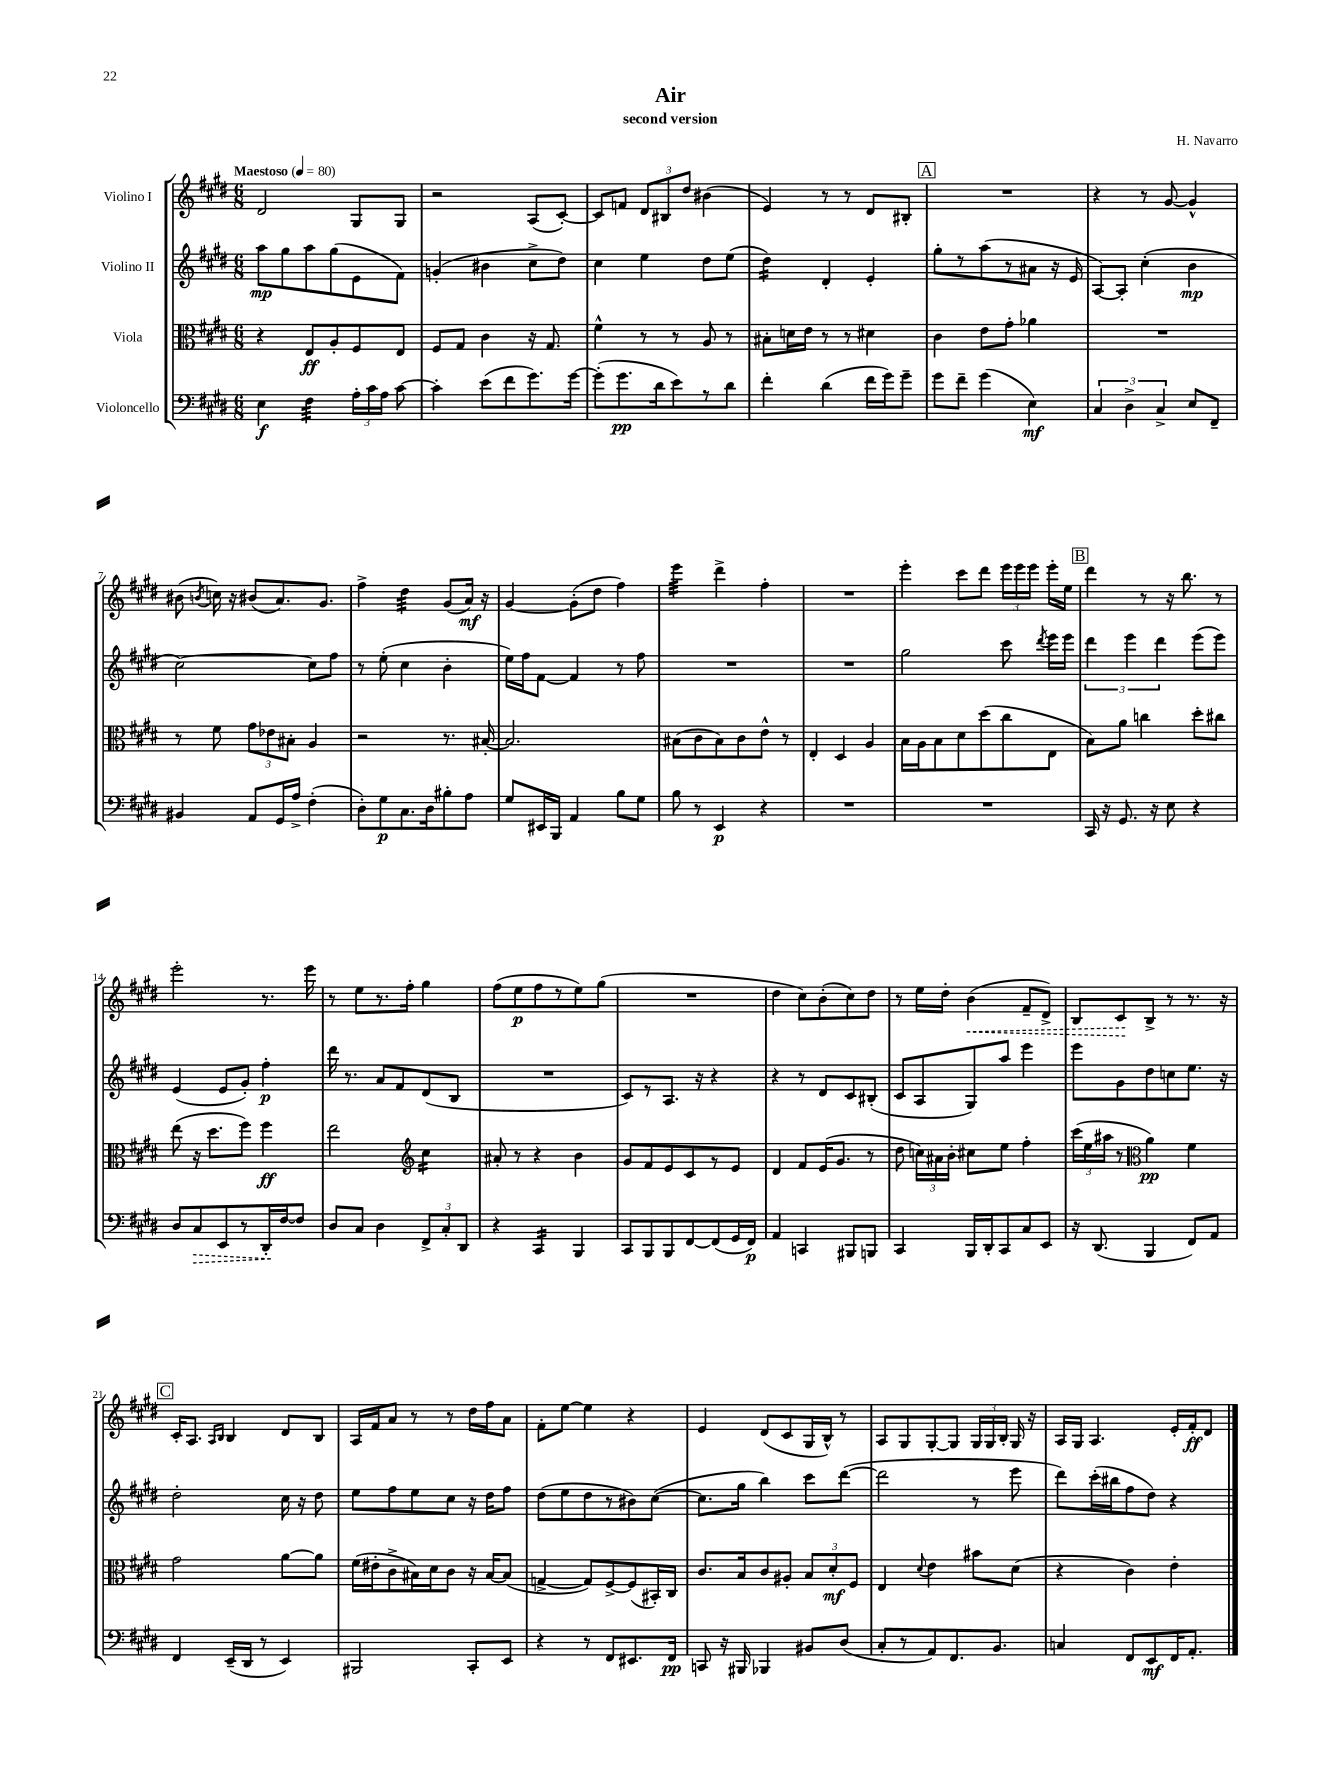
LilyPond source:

\header { title = "Air" composer = "H. Navarro" subtitle = "second version" }
<<
\new StaffGroup <<
\new Staff = "s0" \with { instrumentName = "Violino I" } {
    \clef treble \key e \major \numericTimeSignature \time 6/8 \tempo "Maestoso" 4 = 80
    \autoBeamOff dis'2 gis8[ gis8] |
    r2 a8[( cis'8]~-.) |
    cis'8[ f'8] \tuplet 3/2 { dis'8[ bis8 dis''8] } bis'4( |
    e'4) r8 r8 dis'8[ bis8]-. |
    \mark \markup { \box "A" } R2. |
    r4 r8 gis'8~ gis'4-^ |
    bis'8( \acciaccatura { b'8 } c''16) r16 bis'8[( a'8.) gis'8.] |
    fis''4-> dis''4:32 gis'8[( a'16]\mf) r16 |
    gis'4~ gis'8[-.( dis''8] fis''4) |
    e'''4:32 dis'''4-> fis''4-. |
    R2. |
    e'''4-. cis'''8[ dis'''8] \tuplet 3/2 { e'''16[ e'''16 e'''16] } e'''16[-. e''16] |
    \mark \markup { \box "B" } dis'''4 r8 r16 b''8. r8 |
    e'''2-. r8. e'''16 |
    r8 e''8[ r8. fis''16]-. gis''4 |
    fis''8[( e''8\p fis''8 r8 e''8) gis''8]( |
    R2. |
    dis''4 cis''8[) b'8-.( cis''8) dis''8] |
    r8 e''16[ dis''16]-. \once \override Hairpin.style = #'dashed-line b'4\<( fis'8[-- dis'8]->) |
    b8[ cis'8\! b8]-> r8 r8. r16 |
    \mark \markup { \box "C" } cis'16[-. a8.] \grace { a16[ b16] } b4 dis'8[ b8] |
    a16[ fis'16 a'8] r8 r8 dis''16[ fis''16 a'8] |
    fis'8[-. e''8]~ e''4 r4 |
    e'4 dis'8[( cis'8 gis16 b16]-^) r8 |
    a8[ gis8 gis8~-. gis8] \tuplet 3/2 { gis16[ gis16 b16]-. } gis16 r16 |
    a16[ gis16] a4. e'16[-. fis'16-.\ff dis'8] \bar "|." |
}
\new Staff = "s1" \with { instrumentName = "Violino II" } {
    \clef treble \key e \major \numericTimeSignature \time 6/8
    \autoBeamOff a''8[\mp gis''8 a''8 gis''8( e'8 fis'8]) |
    g'4-.( bis'4 cis''8[-> dis''8]) |
    cis''4 e''4 dis''8[ e''8]( |
    dis''4:16) dis'4-. e'4-. |
    \mark \markup { \box "A" } gis''8[-. r8 a''8( r8 ais'8] r16 e'16 |
    a8[~) a8]-. cis''4-.( b'4\mp |
    cis''2~) cis''8[ fis''8] |
    r8 e''8-.( cis''4 b'4-. |
    e''16[) fis''16 fis'8]~ fis'4 r8 fis''8 |
    R2. |
    R2. |
    gis''2 cis'''8 \acciaccatura { dis'''8 } e'''16[ e'''16] |
    \mark \markup { \box "B" } \tuplet 3/2 { dis'''4 e'''4 dis'''4 } e'''8[( e'''8]) |
    e'4( e'8[ gis'8]-.) fis''4-.\p |
    dis'''16 r8. a'8[ fis'8 dis'8( b8] |
    R2. |
    cis'8[) r8 a8.] r16 r4 |
    r4 r8 dis'8[ cis'8 bis8]-.( |
    cis'8[ a8 gis8) a''8] e'''4 |
    e'''8[ gis'8 dis''8 c''8 e''8.] r16 |
    \mark \markup { \box "C" } dis''2-. cis''16 r16 dis''8 |
    e''8[ fis''8 e''8 cis''8] r16 dis''16[ fis''8] |
    dis''8[( e''8 dis''8 r8 bis'8) cis''8]~( |
    cis''8.[ gis''16] b''4) cis'''8[ dis'''8]~( |
    dis'''2 r8 e'''8 |
    dis'''8[) cis'''16-.( bis''16 fis''8 dis''8]) r4 \bar "|." |
}
\new Staff = "s2" \with { instrumentName = "Viola" } {
    \clef alto \key e \major \numericTimeSignature \time 6/8
    \autoBeamOff r4 e8[\ff a8-. fis8 e8] |
    fis8[ gis8] cis'4 r16 gis8. |
    fis'4-^ r8 r8 a8 r8 |
    bis8[-. d'16 e'16] r8 r8 dis'4 |
    \mark \markup { \box "A" } cis'4 e'8[ gis'8]-. aes'4 |
    R2. |
    r8 fis'8 \tuplet 3/2 { gis'8[ ees'8 bis8]-. } a4 |
    r2 r8. bis16~-. |
    bis2. |
    bis8[( cis'8 bis8) cis'8 e'8]-^ r8 |
    e4-. dis4 a4 |
    b16[ a16 b8 dis'8 dis''8( cis''8 e8] |
    \mark \markup { \box "B" } b8[) a'8] c''4 dis''8[-. cis''8] |
    e''8( r16 dis''8.[ fis''8]) fis''4\ff |
    e''2 \clef treble cis''4:16 |
    ais'8-. r8 r4 b'4 |
    gis'8[ fis'8 e'8 cis'8 r8 e'8] |
    dis'4 fis'8[ e'16( gis'8.] r8 |
    dis''8 \tuplet 3/2 { c''16[) ais'16 b'16]-. } cis''8[ e''8] fis''4-. |
    \tuplet 3/2 { cis'''16[( e''16 ais''16] } r8 \clef alto a'4\pp) fis'4 |
    \mark \markup { \box "C" } gis'2 a'8[~ a'8] |
    fis'16[( eis'16-. cis'8-> bis16) dis'16 cis'8] r16 bis16[~ bis8]( |
    g4~-> g8[) fis8~-> fis8( bis,16-.) cis16] |
    cis'8.[ b16 cis'8 ais8]-. \tuplet 3/2 { b8[ dis'8-.\mf fis8] } |
    e4 \appoggiatura { dis'8 } e'4 bis'8[ dis'8]( |
    r4 cis'4) e'4-. \bar "|." |
}
\new Staff = "s3" \with { instrumentName = "Violoncello" } {
    \clef bass \key e \major \numericTimeSignature \time 6/8
    \autoBeamOff e4\f fis4:32 \tuplet 3/2 { a16[-. cis'16 a16] } cis'8~ |
    cis'4-. e'8[( fis'8 gis'8.) gis'16]~ |
    gis'8[-.( gis'8.\pp dis'16 e'8) r8 dis'8] |
    fis'4-. dis'4( fis'16[ gis'16) gis'8]-- |
    \mark \markup { \box "A" } gis'8[ fis'8]-- gis'4( e4\mf) |
    \tuplet 3/2 { cis4 dis4-> cis4-> } e8[ fis,8]-- |
    bis,4 a,8[ gis,16 a16]-> fis4-.( |
    dis8[-.) gis8\p cis8. dis16 bis8-. a8] |
    gis8[ eis,16 b,,16] a,4 b8[ gis8] |
    b8 r8 e,4\p r4 |
    R2. |
    R2. |
    \mark \markup { \box "B" } cis,16 r16 gis,8. r16 e8 r4 |
    dis8[ \once \override Hairpin.style = #'dashed-line cis8\> e,8 r8 dis,16-.\! fis16~ fis8] |
    dis8[ cis8] dis4 \tuplet 3/2 { fis,8[-> cis8-. dis,8] } |
    r4 cis,4:16 b,,4 |
    cis,8[ b,,8 b,,8 fis,8~ fis,8( gis,16 fis,16]\p) |
    a,4 c,4 bis,,8[ b,,8] |
    cis,4 b,,16[ dis,16-. cis,8 cis8 e,8] |
    r16 dis,8.( b,,4 fis,8[) a,8] |
    \mark \markup { \box "C" } fis,4 e,16[--( dis,16] r8 e,4) |
    bis,,2 cis,8[-. e,8] |
    r4 r8 fis,8[ eis,8. fis,16]\pp |
    c,8 r16 bis,,16 bes,,4 bis,8[ dis8]( |
    cis8[-. r8 a,8) fis,8. b,8.] |
    c4 fis,8[ e,8\mf fis,16 a,8.]-. \bar "|." |
}
>>
>>
